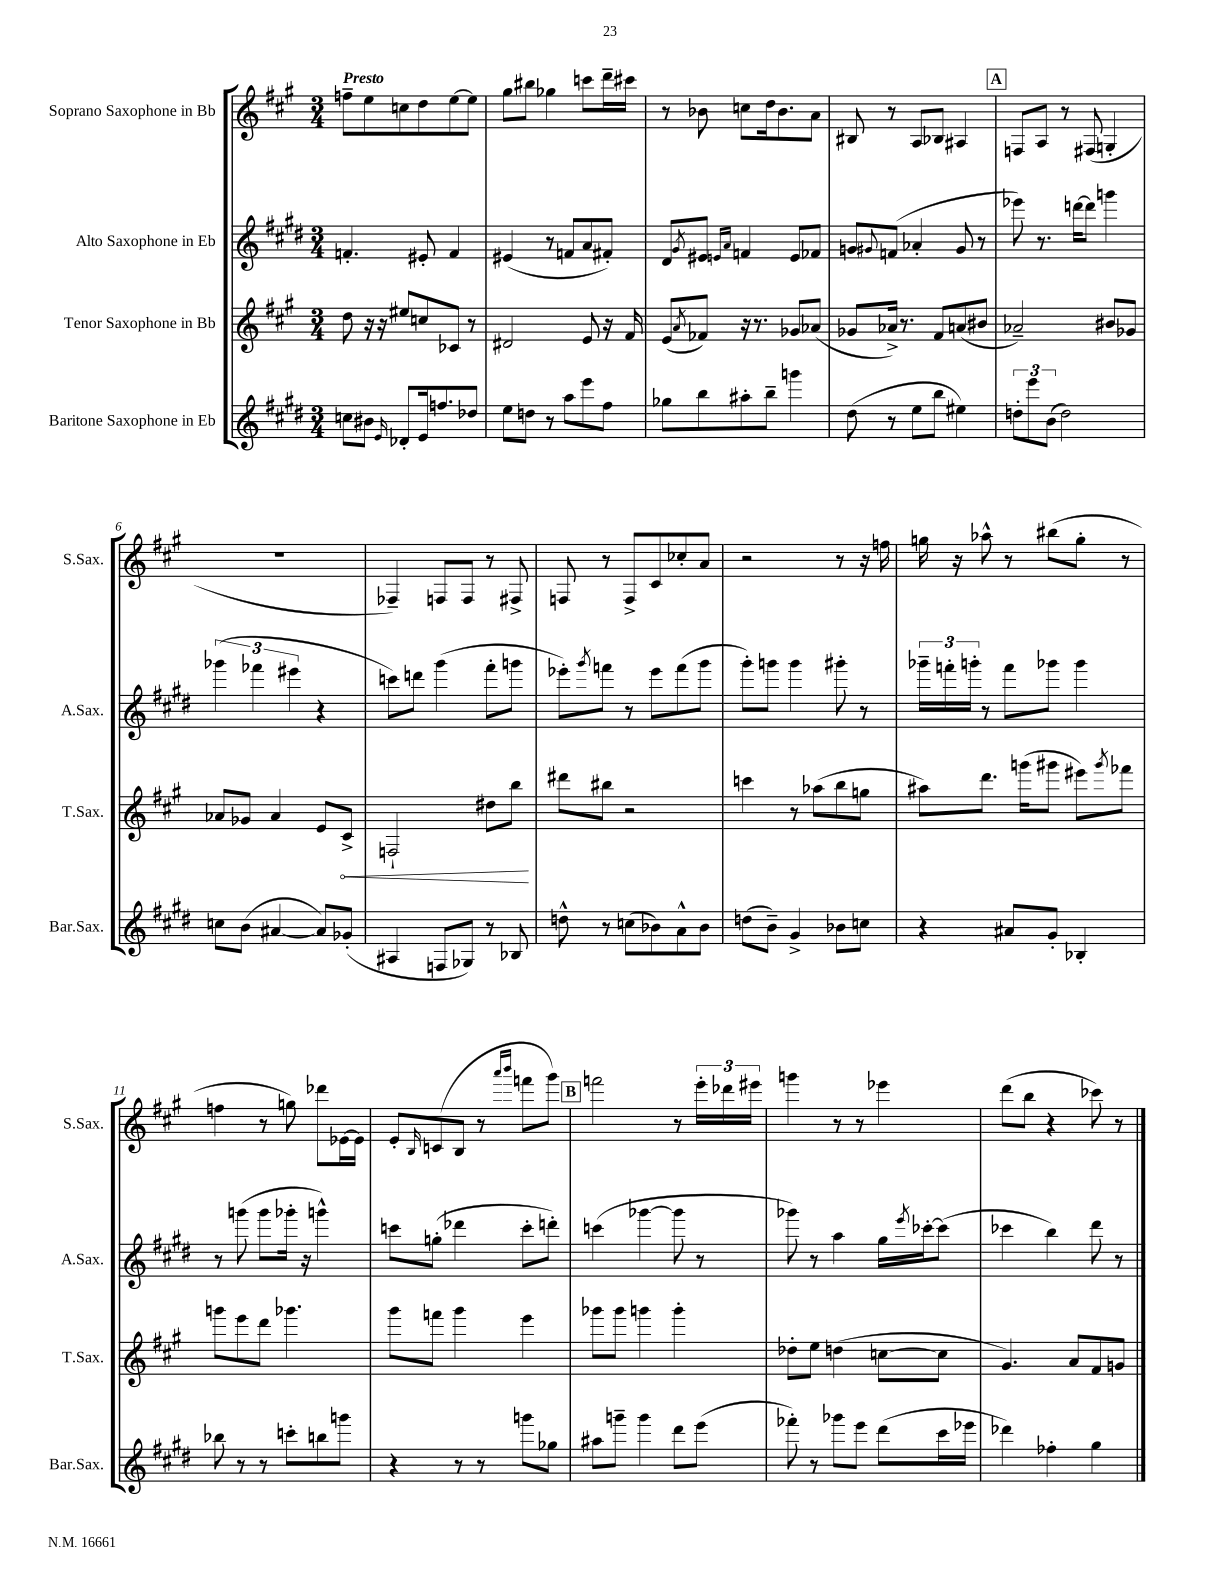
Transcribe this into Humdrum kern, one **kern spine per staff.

**kern	**kern	**dynam	**kern	**kern
*part4	*part3	*part3	*part2	*part1
*staff4	*staff3	*staff3	*staff2	*staff1
*I"Baritone Saxophone in Eb	*I"Tenor Saxophone in Bb	*	*I"Alto Saxophone in Eb	*I"Soprano Saxophone in Bb
*I'Bar.Sax.	*I'T.Sax.	*	*I'A.Sax.	*I'S.Sax.
*clefG2	*clefG2	*	*clefG2	*clefG2
*k[f#c#g#d#]	*k[f#c#g#]	*	*k[f#c#g#d#]	*k[f#c#g#]
*M3/4	*M3/4	*	*M3/4	*M3/4
=1	=1	=1	=1	=1
!	!	!	!	!LO:TX:a:B:t=Presto
8ccn\L	8dd\	.	4.fn'/	8ffn~\L
8b#X\J	16r	.	.	8ee\
.	16r	.	.	.
16qqe/	.	.	.	.
8d-X'/L	8ee#X/L	.	.	8ccn\
16e/k	8ccn/	.	8e#X'/	8dd\
8.ffn/	.	.	.	.
.	8c-X/J	.	4f/	[8ee\
8dd-X/J	8r	.	.	8ee\J]
=2	=2	=2	=2	=2
8ee\L	2d#X/	.	(4e#X/	8gg#\L
8ddn\J	.	.	.	8bb#X\J
8r	.	.	8r	4gg-X\
8aa\L	.	.	8fn/L	.
8eee\	8e/	.	8a/	8cccn\L
8ff#\J	16r	.	8f#X'/J)	16ddd~\L
.	16f#/	.	.	16ccc#X\JJ
=3	=3	=3	=3	=3
8gg-X\L	(8e/L	.	8d#/L	8r
.	8qa/	.	8qg#/	.
8bb\	8f-X/J)	.	8e#X/J	8b-X\
.	.	.	16qqen/LL	.
.	.	.	16qqa/JJ	.
8aa#X'\	16r	.	4fn/	8ccn\L
.	8.r	.	.	.
8bb~\J	.	.	.	16dd\k
.	.	.	.	8.b-\
4gggn\	8g-X/L	.	8e/L	.
.	(8a-X/J	.	8f-X/J	8a\J
=4	=4	=4	=4	=4
(8dd#\	8g-X/L	.	8gn/L	8B#X/
.	.	.	8qqg#X/	.
8r	16a-X^/Jk)	.	(8fn/J	8r
.	8.r	.	.	.
8ee\L	.	.	4a-X'/	8A/L
8bb\J	8f#/L	.	.	8B-X/J
4ee#X\)	(8an/	.	8g#/	4A#X/
.	8b#X/J	.	8r	.
!!LO:REH:place=s1:t=A
=5	=5	=5	=5	=5
12ddn'\L	2a-X~/)	.	8eee-X\)	8Fn/L
12eee\	.	.	.	.
.	.	.	8.r	8A/J
(12b\J	.	.	.	.
2dd\)	.	.	.	8r
.	.	.	[16dddn\KL	.
.	.	.	8ddd\J]	(8F#X/
.	8b#X/L	.	4gggn\	4Gn'/
.	8g-X/J	.	.	.
!!LO:LB:g=z
=6	=6	=6	=6	=6
8ccn\L	8a-X/L	.	(6ggg-X\	2.r
(8b\J	8g-X/J	.	.	.
.	.	.	6fff-X\	.
[4a#X/	4a-/	.	.	.
.	.	.	6eee#X\	.
8a#/L])	8e/L	.	4r	.
!	!	!LO:HP:b	!	!
(8g-X'/J	8c#^/J	<	.	.
=7	=7	=7	=7	=7
4A#X/	2Fn`/	.	8cccn\L)	4F-X~/)
.	.	.	8dddn\J	.
8Fn/L	.	.	(4ggg#\	8Fn/L
8G-X/J)	.	.	.	8F/J
8r	8dd#X\L	.	8fff#'\L	8r
8B-X/	8bb\J	.	8gggn\J	8F#X^/
.	.	[	.	.
=8	=8	=8	=8	=8
8ddn^^\	8ddd#X\L	.	8eee-X'\L)	8Fn/
.	.	.	8qggg#/	.
8r	8bb#X\J	.	8fffn\J	8r
(8ccn\L	2r	.	8r	8F^/L
8b-X\)	.	.	8eee-\L	8c#/
8a^^\	.	.	(8fff\	8cc-X'/
8b-\J	.	.	8ggg#\J	8a/J
=9	=9	=9	=9	=9
(8ddn\L	4cccn\	.	8ggg#'\L)	2r
8b~\J)	.	.	8gggn\J	.
4g#^/	8r	.	4ggg\	.
.	(8aa-X\L	.	.	.
8b-X\L	8bb\	.	8ggg#X'\	8r
8ccn\J	8ggn\J	.	8r	16r
.	.	.	.	16ffn\
=10	=10	=10	=10	=10
4r	8aa#X\L)	.	24ggg-X~\LL	16ggn\
.	.	.	24fffn'\	.
.	.	.	.	16r
.	.	.	24gggn'\JJ	.
.	8.ddd\J	.	8r	8aa-X^^\
8a#X/L	.	.	8fff\L	8r
.	(16gggn\KL	.	.	.
8g#'/J	8ggg#X\J	.	8ggg-X\J	(8bb#X\L
4B-X'/	8eee#X\L)	.	4ggg-\	8gg'\J
.	8qggg#/	.	.	.
.	8fff-X\J	.	.	8r
!!LO:LB:g=z
=11	=11	=11	=11	=11
8bb-X\	8gggn\L	.	8r	4ffn\
8r	8eee\	.	(8gggn\	.
8r	8ddd\J	.	8ggg\L	8r
8cccn'\L	4.ggg-X\	.	16ggg-X'\Jk	8ggn\)
.	.	.	16r	.
8bbn\	.	.	4gggn^^\)	8ddd-X\L
8gggn\J	.	.	.	[16e-X\L
.	.	.	.	16e-\JJ]
=12	=12	=12	=12	=12
4r	8ggg#\L	.	8cccn\L	8e'/L
.	.	.	.	16qqB/
.	8fffn\J	.	(8ggn'\J	(8cn/
8r	4ggg#\	.	4ddd-X\	8B/J
8r	.	.	.	8r
.	.	.	.	16qqaaa/LL
.	.	.	.	16qqbbb/JJ
8gggn\L	4eee\	.	8ccc'\L	8fffn\L
8gg-X\J	.	.	8dddn'\J)	8ggg#\J)
!!LO:REH:place=s1:t=B
=13	=13	=13	=13	=13
8aa#X\L	8ggg-X\L	.	(4cccn\	2fffn\
8gggn~\J	8ggg-\J	.	.	.
4ggg\	4gggn\	.	[4ggg-X\	.
8ddd#\L	4ggg'\	.	8ggg-\]	8r
(8eee\J	.	.	8r	24eee'\LL
.	.	.	.	24ddd-X\
.	.	.	.	24eee#X\JJ
=14	=14	=14	=14	=14
8fff-X'\)	8dd-X'\L	.	8ggg-X\)	4gggn\
8r	8ee\J	.	8r	.
8ggg-X\L	(4ddn\	.	4aa\	8r
8eee\J	.	.	.	8r
(8ddd#\L	[8ccn\L	.	16gg#\LL	4eee-X\
.	.	.	8qeee/	.
.	.	.	[16ccc-X'\J	.
16ccc#\L	8cc\J]	.	(8ccc-\J]	.
16eee-X\JJ	.	.	.	.
=15	=15	=15	=15	=15
4ddd-X\)	4.g#/)	.	4ccc-X\	(8ddd\L
.	.	.	.	8bb\J
4ff-X'\	.	.	4bb\)	4r
.	8a/L	.	.	.
4gg#\	8f#/	.	8ddd#\	8ccc-X\)
.	8gn/J	.	8r	8r
==	==	==	==	==
*-	*-	*-	*-	*-
